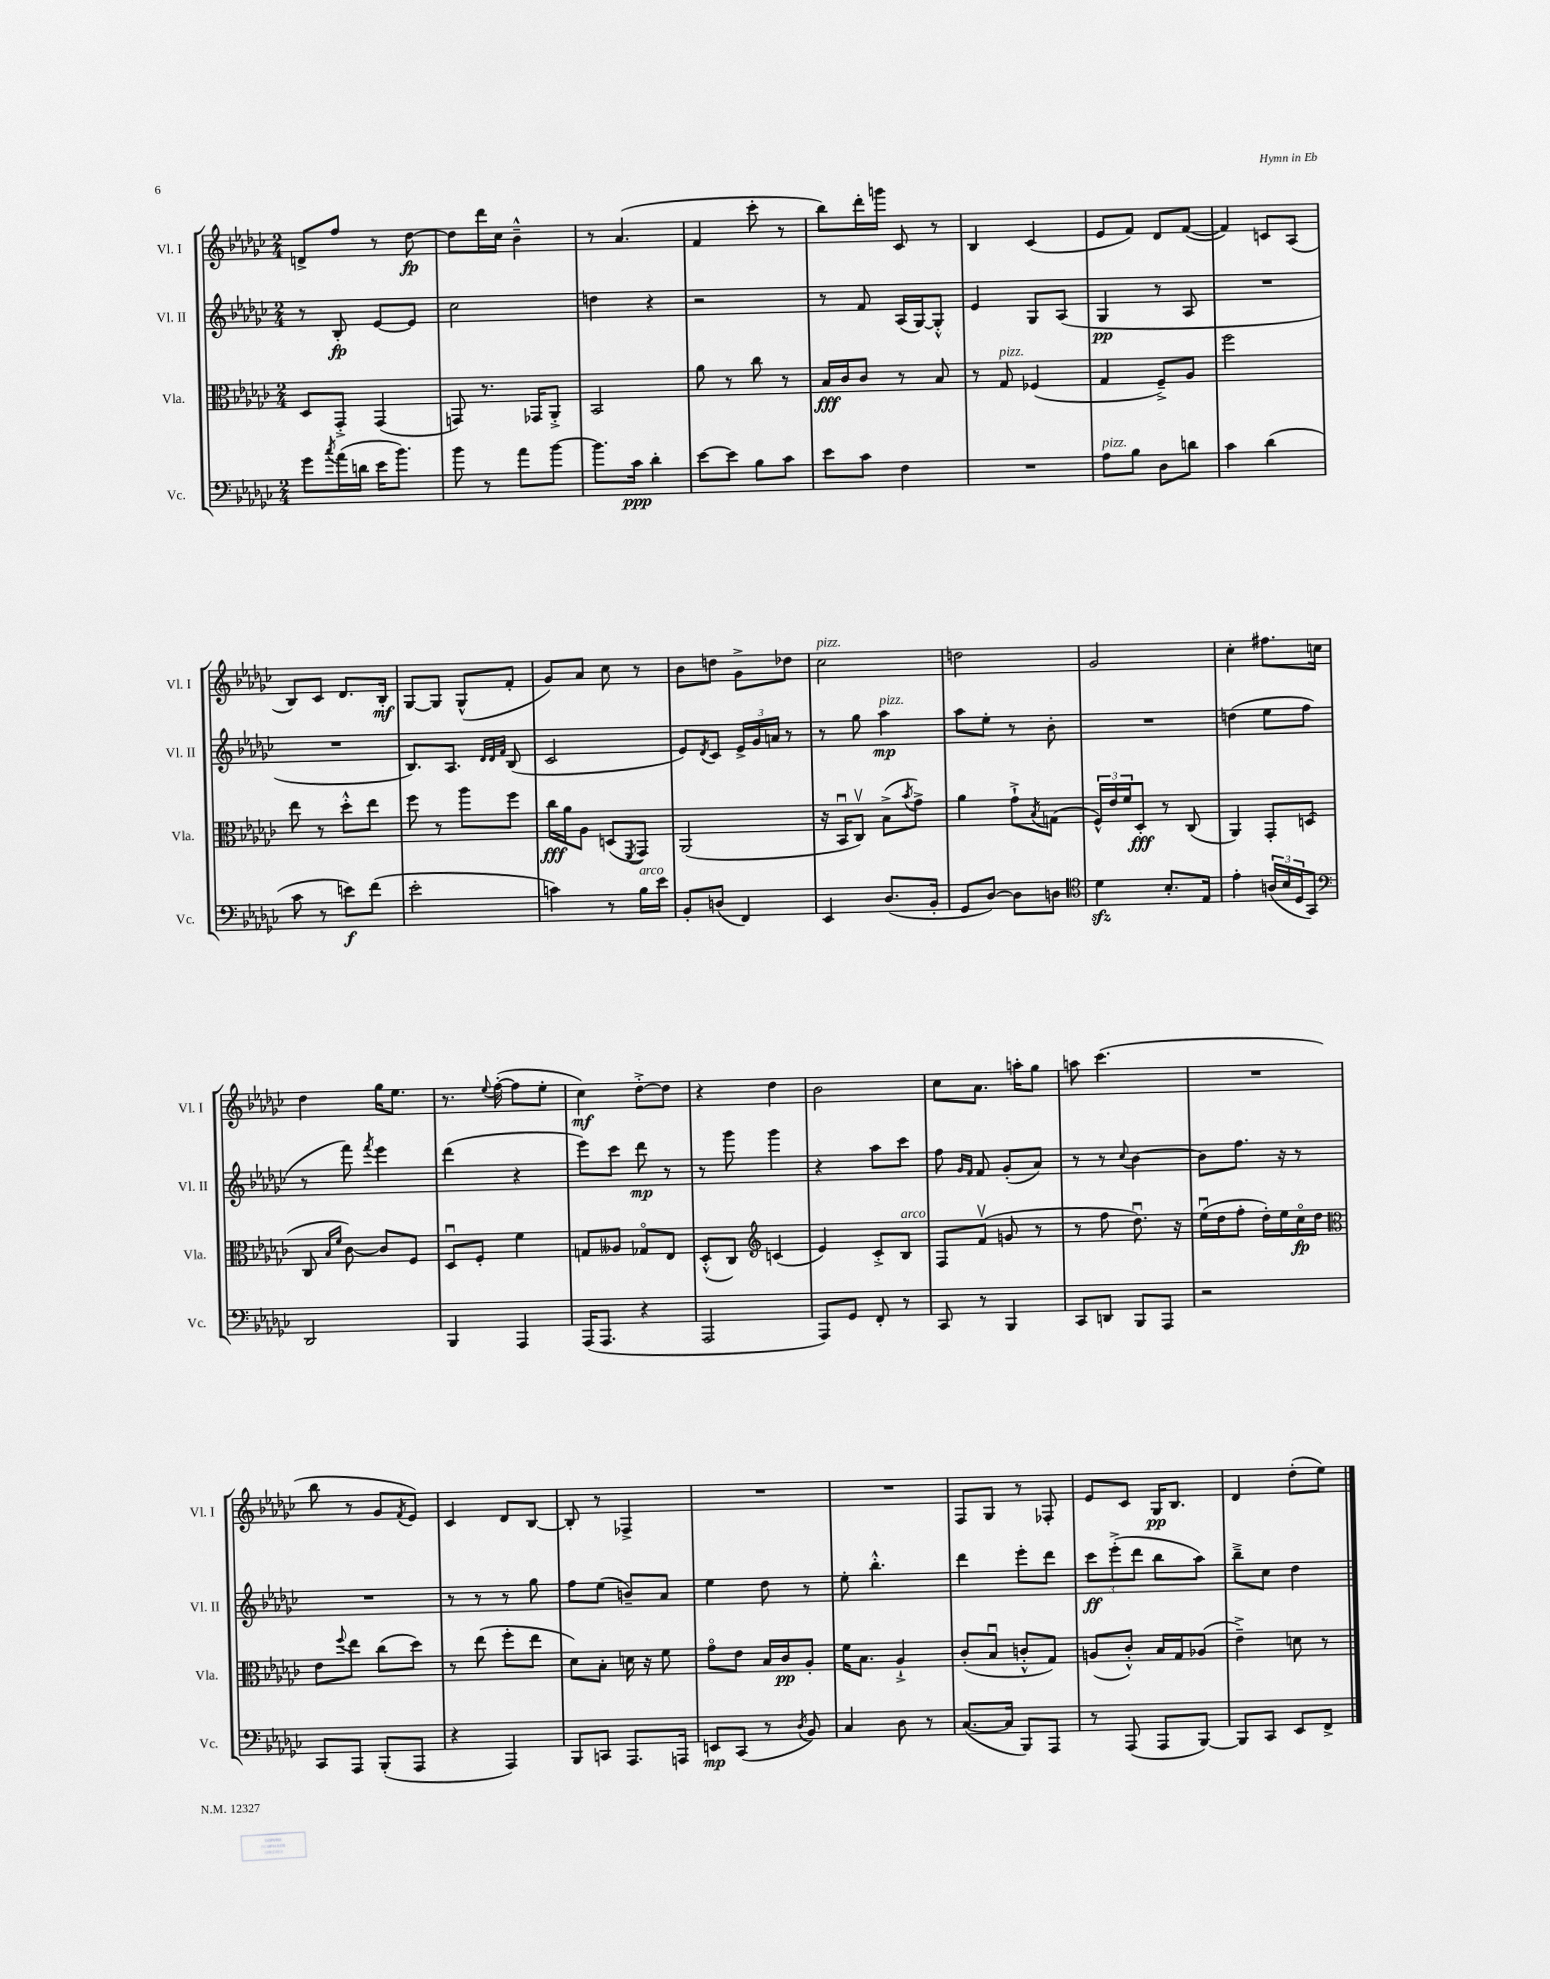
<<
\new StaffGroup <<
\new Staff = "s0" \with { instrumentName = "Vl. I" shortInstrumentName = "Vl. I" } {
    \clef treble \key ges \major \numericTimeSignature \time 2/4
    d'8-> f''8 r8 des''8~\fp |
    des''8 des'''16 ces''16 bes'4---^ |
    r8 aes'4.( |
    f'4 ces'''8-. r8 |
    bes''8) des'''16-. g'''16 ces'8 r8 |
    bes4 ces'4( |
    ees'8 f'8) des'8 f'8~( |
    f'4) c'8 aes8( |
    bes8) ces'8 des'8. bes16-.\mf |
    ges8~ ges8 ges8-^( f'8-. |
    ges'8) aes'8 ces''8 r8 |
    bes'8 d''8 ges'8-> des''8 |
    ces''2^\markup { \italic "pizz." } |
    d''2 |
    ges'2 |
    ces''4-. fis''8. c''16 |
    des''4 ges''16 ees''8. |
    r8. \appoggiatura { ees''8 } f''16~-.( f''8 ees''8-. |
    ces''4\mf) des''8~-.-> des''8 |
    r4 des''4 |
    bes'2 |
    ces''8 aes'8. a''16-. ges''8 |
    a''8 ces'''4.( |
    R2 |
    bes''8 r8 ges'8 \acciaccatura { f'8 } ees'8) |
    ces'4 des'8 bes8~ |
    bes8-. r8 fes4-> |
    R2 |
    R2 |
    f8 ges8 r8 fes8-. |
    ees'8 ces'8 ges16\pp bes8. |
    des'4 des''8-.( ees''8) \bar "|." |
}
\new Staff = "s1" \with { instrumentName = "Vl. II" shortInstrumentName = "Vl. II" } {
    \clef treble \key ges \major \numericTimeSignature \time 2/4
    r8 bes8-.\fp ees'8~ ees'8 |
    ces''2 |
    d''4 r4 |
    r2 |
    r8 f'8 aes16( ges16~) ges8-.-^ |
    ees'4 ges8 aes8( |
    ges4\pp r8 aes8 |
    R2 |
    R2 |
    bes8.) aes8. \grace { des'32 des'32 f'32 } bes8( |
    ces'2 |
    ees'8) \acciaccatura { des'8 } ces'8 \tuplet 3/2 { ees'16-> ges'16 a'16 } r8 |
    r8 ges''8 aes''4\mp^\markup { \italic "pizz." } |
    aes''8 ees''8-. r8 bes'8-. |
    R2 |
    d''4( ees''8 f''8 |
    r8 f'''8) \acciaccatura { f'''8 } ees'''4 |
    des'''4( r4 |
    ees'''8) ces'''8 des'''8\mp r8 |
    r8 ges'''8 ges'''4 |
    r4 aes''8 ces'''8 |
    f''8 \grace { ges'16 f'16 } f'8 ges'8-.( aes'8) |
    r8 r8 \appoggiatura { ces''8 } bes'4~ |
    bes'8 f''8. r16 r8 |
    R2 |
    r8 r8 r8 ges''8 |
    f''8 ees''8( b'8--) aes'8 |
    ees''4 des''8 r8 |
    ees''8-. bes''4.-.-^ |
    des'''4 ees'''8-. des'''8 |
    \tuplet 3/2 { ces'''8\ff ees'''8-.->( des'''8 } bes''8 aes''8) |
    bes''8---> ces''8 des''4 \bar "|." |
}
\new Staff = "s2" \with { instrumentName = "Vla." shortInstrumentName = "Vla." } {
    \clef alto \key ges \major \numericTimeSignature \time 2/4
    des8 ges,8-.-> ges,4( |
    g,8) r8. ges,16 aes,8-.-> |
    bes,2 |
    aes'8 r8 ces''8 r8 |
    bes16\fff ces'16 ces'8 r8 bes8 |
    r8 ges8^\markup { \italic "pizz." } fes4( |
    ges4 f8--->) aes8 |
    f''2 |
    ees''8 r8 des''8-.-^ ees''8 |
    f''8 r8 aes''8 f''8 |
    ces''16\fff aes'16 aes8 d8( \acciaccatura { f,8 } ges,8) |
    aes,2( |
    r16 bes,16\downbow ces8\upbow) bes8->( \acciaccatura { bes'8 } ges'8->) |
    aes'4 ges'8-!-> \acciaccatura { bes8 } g8( |
    \tuplet 3/2 { f16-^) ees'16 f'16 } des8-.\fff r8 ces8( |
    aes,4) ges,8-. d8( |
    ces8 \grace { bes16 f'16 } ces'8~) ces'8 f8 |
    des8\downbow f8-. f'4 |
    g8 aeses8 ges8\flageolet ees8 |
    des8-.-^( ces8) \clef treble c'4( |
    ees'4) ces'8-.-> bes8^\markup { \italic "arco" } |
    f8 f'8\upbow( g'8 r8 |
    r8 f''8 des''8.\downbow) r16 |
    ees''16\downbow( des''16 f''8-. des''16-.) ees''16 ces''16\flageolet\fp des''16 |
    \clef alto ees'8 \appoggiatura { f''8 } ees''8 ces''8( des''8) |
    r8 ees''8( f''8-. ees''8 |
    des'8) bes8-. d'16 r16 f'8 |
    ges'8\flageolet ees'8 bes16 ces'16\pp aes8-. |
    f'16 bes8. aes4-!-> |
    ces'8-.( bes8\downbow c'8-.-^ ges8) |
    a8( ces'8-.-^) bes16 ges16 aes8( |
    ees'4--->) d'8 r8 \bar "|." |
}
\new Staff = "s3" \with { instrumentName = "Vc." shortInstrumentName = "Vc." } {
    \clef bass \key ges \major \numericTimeSignature \time 2/4
    ges'8 \acciaccatura { ces''8 } aes'16( d'16 ees'16 bes'8.) |
    bes'8 r8 aes'8 bes'8~ |
    bes'8. ces'16\ppp des'4-. |
    ees'8~ ees'8 bes8 ces'8 |
    ees'8 ces'8 f4 |
    R2 |
    aes8^\markup { \italic "pizz." } bes8 des8 d'8 |
    ces'4 des'4( |
    ces'8 r8 e'8\f) f'8( |
    ees'2-. |
    c'4) r8 bes16^\markup { \italic "arco" } ees'16 |
    bes,8-. d8( f,4) |
    ees,4 des8.( bes,16-. |
    ges,8 des8~) des8 d8 |
    \clef tenor des'4\sfz bes8.-. ees16 |
    ees'4-. \tuplet 3/2 { a16( bes16 des16 } ges,8) |
    \clef bass des,2 |
    bes,,4 aes,,4 |
    aes,,16( aes,,8. r4 |
    aes,,2 |
    aes,,8) ges,8 f,8-. r8 |
    ces,8 r8 bes,,4 |
    ces,8 d,8 bes,,8 aes,,8 |
    r2 |
    ces,8 aes,,8 bes,,8-.( aes,,8 |
    r4 aes,,4) |
    bes,,8 c,8 aes,,8. a,,16 |
    e,8\mp ces,8( r8 \acciaccatura { des8 } bes,8) |
    ces4 des8 r8 |
    ces8.~( ces16 bes,,8) aes,,8 |
    r8 aes,,8( aes,,8 bes,,8~) |
    bes,,8 ces,8 ees,8 f,8-> \bar "|." |
}
>>
>>
\layout { \context { \Score \remove "Bar_number_engraver" } }
